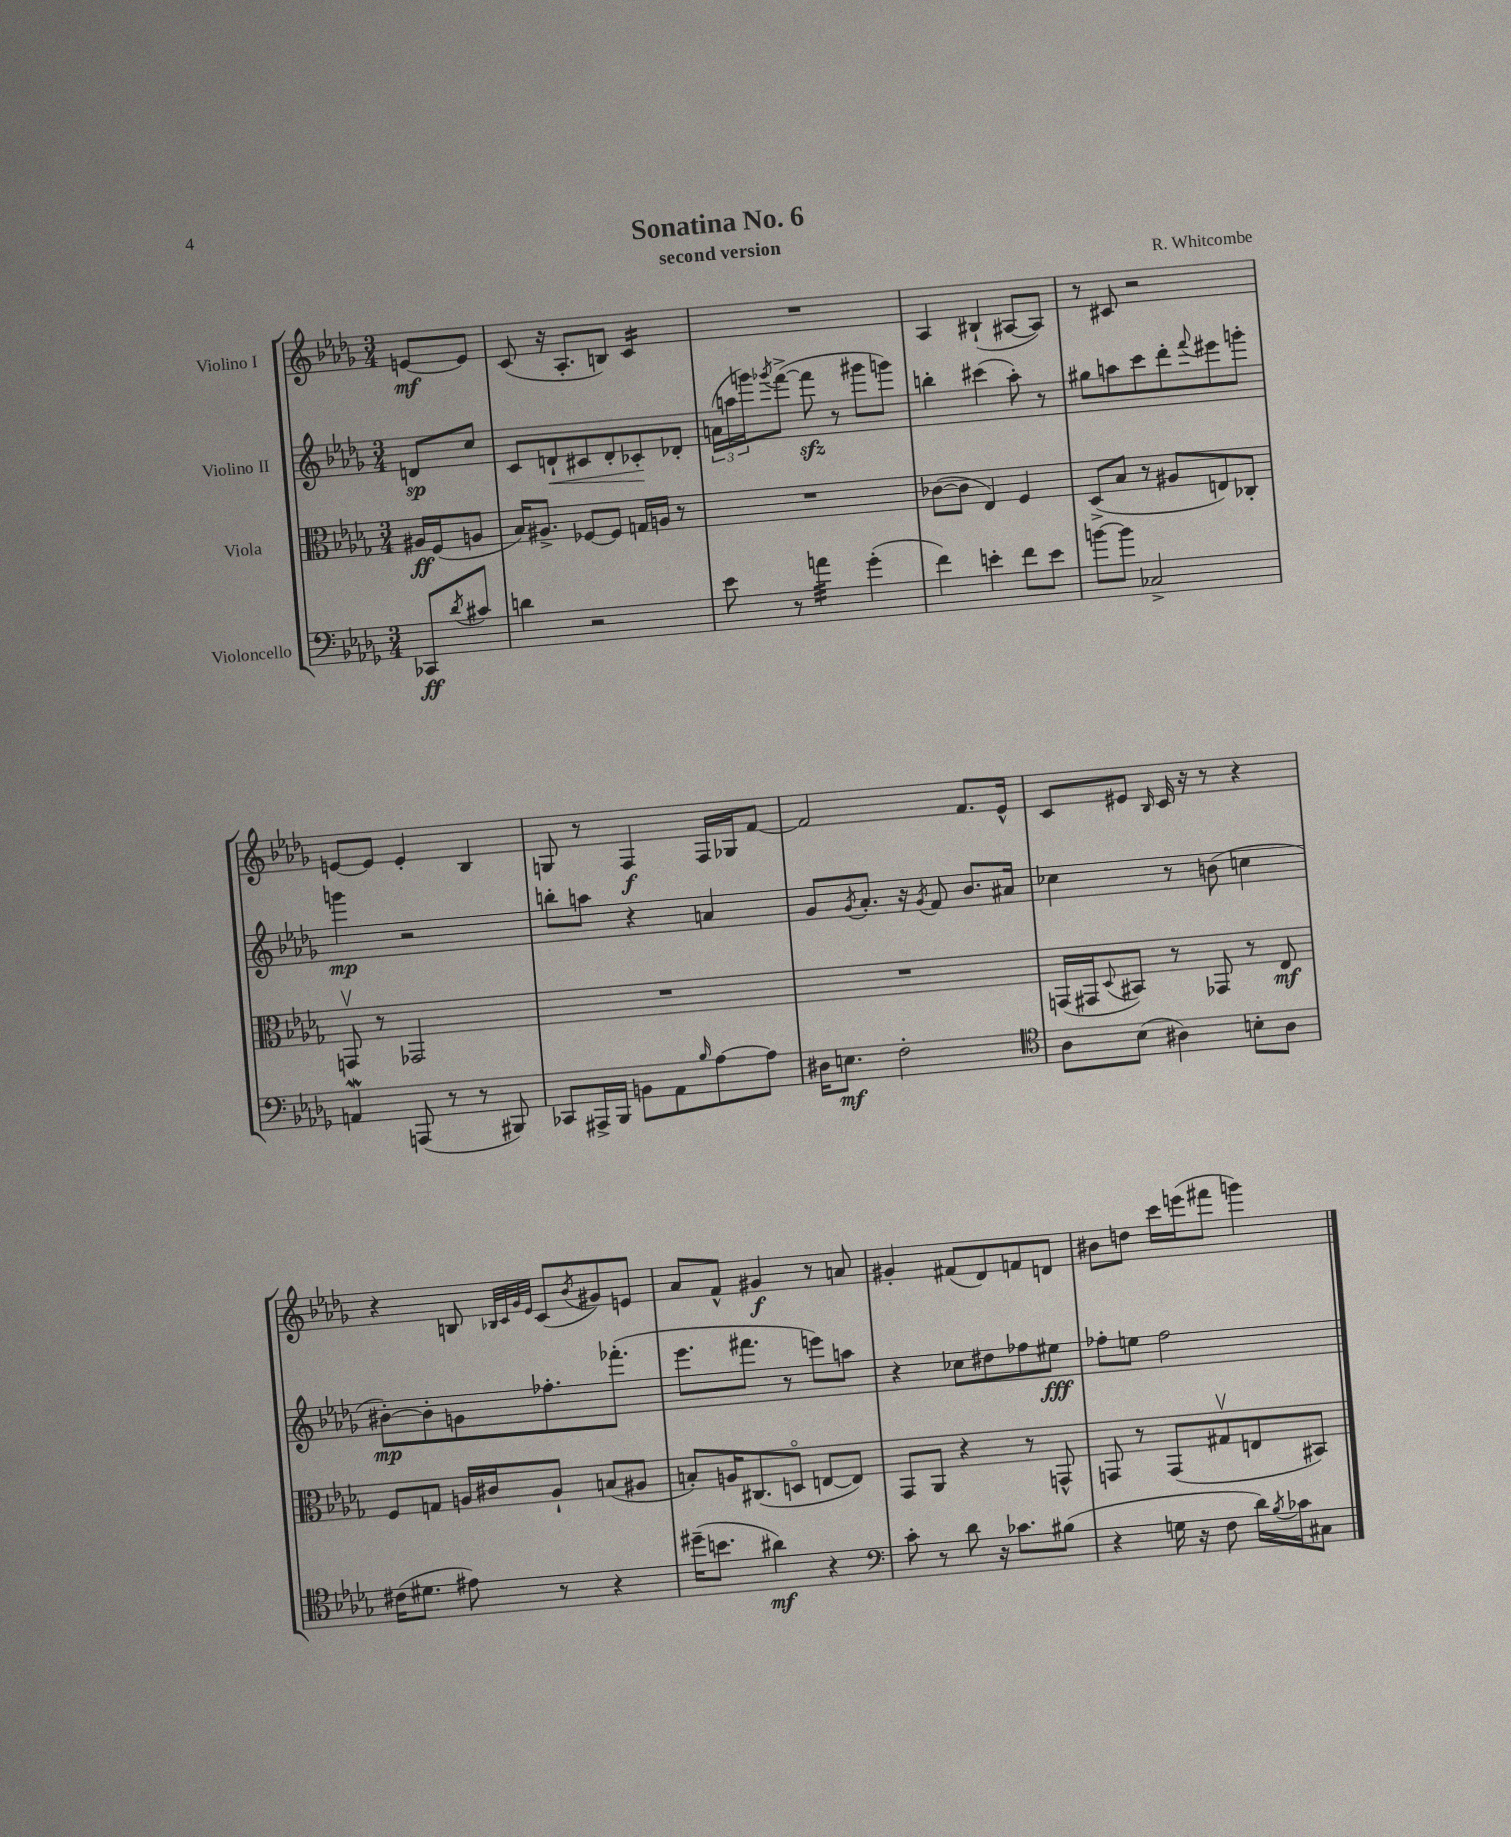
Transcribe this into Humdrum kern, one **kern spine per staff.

**kern	**kern	**kern	**kern
*staff4	*staff3	*staff2	*staff1
*clefF4	*clefC3	*clefG2	*clefG2
*k[b-e-a-d-g-]	*k[b-e-a-d-g-]	*k[b-e-a-d-g-]	*k[b-e-a-d-g-]
*M3/4	*M3/4	*M3/4	*M3/4
8CC-/L	16A#/LL	8d/L	[8e/L
.	(16F/J	.	.
8qd-/	.	.	.
8c#/J	8A/J	8cc/J	8e/]J
=	=	=	=
4d\	16B-/LK)	8c/L	(8c/
.	8.A#^/J	.	.
.	.	8d`/	16r
.	.	.	8.A-'/L
2r	[8F-/L	8c#/	.
.	8F-/]J	8d'/	8B/J)
.	16G/LL	8c-'/	4c/
.	16A/JJ	.	.
.	8r	8d-'/J	.
=	=	=	=
8e-\	2.r	(24a\LL	2.r
.	.	24aa\	.
.	.	24ggg\J)	.
.	.	8qggg-/	.
8r	.	([8fff^\J	.
4a\	.	8fff\]	.
.	.	8r	.
(4g-'\	.	8ggg#\L	.
.	.	8ggg\J)	.
=	=	=	=
4f\)	([8c-\L	4bb'\	4A-/
.	8c-\]J	.	.
4e'\	4E-/)	(4ccc#\	(4B#`/
8f\L	4F/	8aa-'\)	[8A#/L
8e\J	.	8r	8A#/]J)
=	=	=	=
[8b\L	(8D-^/L	8gg#\L	8r
8b\]J	8B-/J	8aa\	8c#/
2C-^/	8r	8ccc\	2r
.	8A#/L	8ddd-'\	.
.	.	8qqfff/	.
.	8E/)	8eee#\	.
.	8C-'/J	8ggg'\J	.
=	=	=	=
4AA/	8GGv/	4ggg\	[8e/L
.	8r	.	8e/]J
(8AAA/	2GG-/	2r	4e'/
8r	.	.	.
8r	.	.	4B-/
8BBB#/)	.	.	.
=	=	=	=
8CC-/L	2.r	8bb'\L	8G/
16AAA#^/L	.	8aa\J	8r
16BBB-/JJ	.	.	.
8BB\L	.	4r	4F/
8AA-\	.	.	.
16qqB-/	.	.	.
[8A-\	.	4a/	16F/LL
.	.	.	16G-/J
8A-\]J	.	.	[8f/J
=	=	=	=
16D#\LK	2.r	8g-/L	2f/]
8.E\J	.	.	.
.	.	8qg-/	.
.	.	8.a-'/J	.
2F'\	.	.	.
.	.	16r	.
.	.	8qg-/	.
.	.	8f/	.
.	.	8.b-/L	8.f/L
.	.	16a#/Jk	16e-^^/Jk
=	=	=	=
*clefC4	*	*	*
8A-\L	(16GG/LL	4cc-\	8c/L
.	16GG#/J	.	.
.	8qqD-/	.	.
(8B-\J	8BB#/J)	.	8e#/J
.	.	.	16qqB-/
4A#\)	8r	8r	16c/
.	.	.	16r
.	8GG-/	(8b\	8r
8B'\L	8r	4cc\	4r
8A#\J	8E-/	.	.
=	=	=	=
(16c#\LK	8F/L	[8b#'\L)	4r
8.d#\J	.	.	.
.	8G/J	8b#'\]	.
8e#\)	16A/LL	8g\	8B/
.	16c#/J	.	.
.	.	.	32qqB-/LLL
.	.	.	32qqc/
.	.	.	32qqg-/
.	.	.	32qqe-/JJJ
8r	8A`/J	8.ff-'\	(8c/L
.	.	.	8qb-/
4r	(8B/L	.	8g#/)
.	.	(8.fff-'\J	.
.	8A#/J	.	8e/J
=	=	=	=
(16dd#~\LK	8B'/L)	8.eee-\L	8a-/L
8.b\J	.	.	.
.	16A/K	.	8f^^/J
.	(8.C#/	8.fff#\J	.
4a#\)	.	.	4g#/
.	8Do/J	8r	.
4r	[8E/L	8eee\L)	8r
.	8E/]J)	8aa\J	8a/
=	=	=	=
*clefF4	*	*	*
8c'\	8GG-/L	4r	4g#'/
8r	8AA-/J	.	.
8d-\	4r	8cc-\L	(8f#/L
16r	.	8dd#\	8d-/)
8.c-\L	.	.	.
.	8r	8ff-\	8f/
(8B#\J	8GG^^/	8ee#\J	8d/J
=	=	=	=
4r	8GG/	8ff-'\L	8b#\L
.	8r	8ee\J	8dd\J
16G\	(8GG/L	2ff-\	16ccc\LL
16r	.	.	(16eee\J
8F\	8G#v/	.	8fff#\J
16d-\LL)	8E/	.	4ggg\)
8qB-/	.	.	.
16c-\J	.	.	.
8C#\J	8BB#/J)	.	.
==	==	==	==
*-	*-	*-	*-
